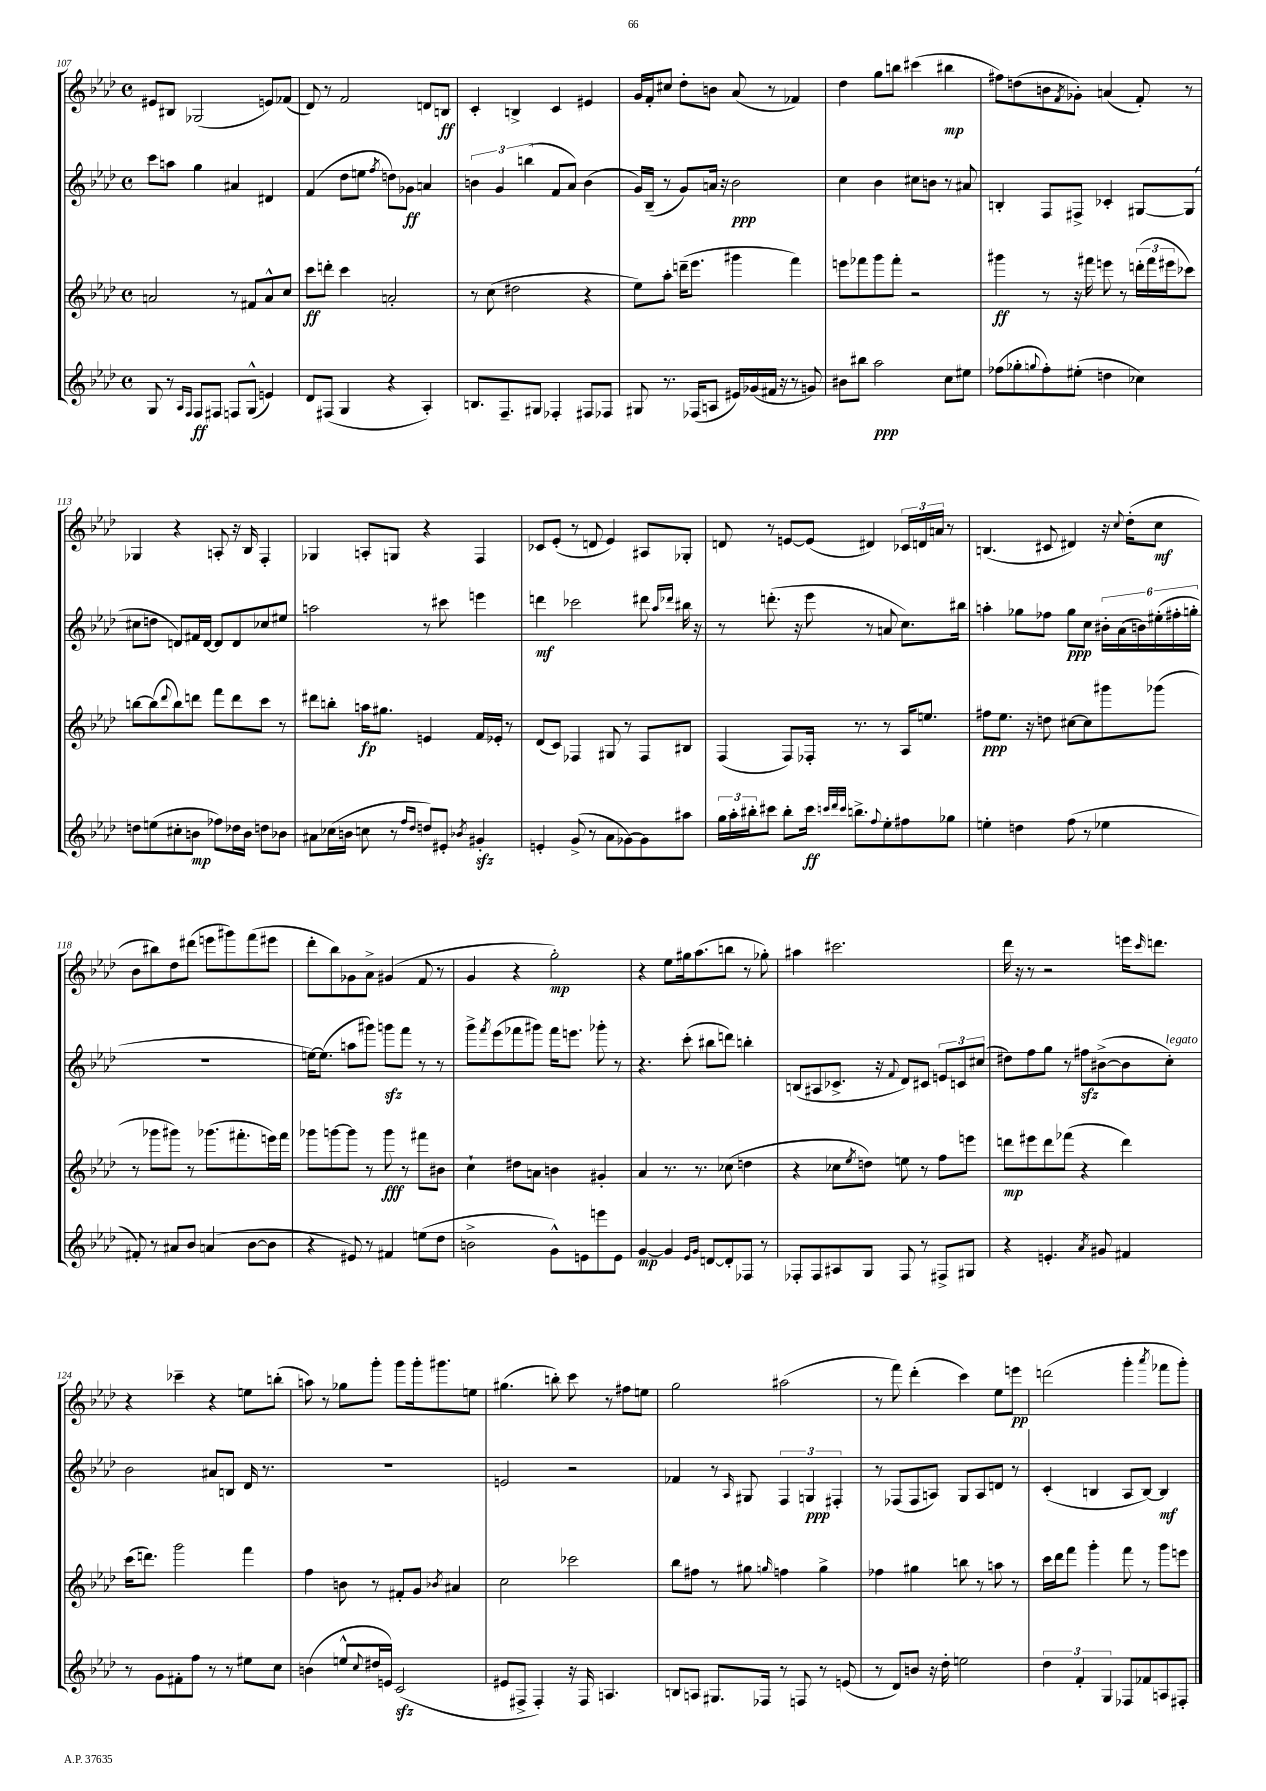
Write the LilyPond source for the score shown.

<<
\new StaffGroup <<
\new Staff = "s0" {
    \clef treble \key aes \major \defaultTimeSignature \time 4/4
    eis'8 bis8 ges2( e'8) fes'8( |
    des'8) r8 f'2 d'8 b8\ff |
    c'4-. b4-> c'4 eis'4 |
    g'16 f'16-. cis''8 des''8-. b'8 aes'8( r8 fes'4) |
    des''4 g''8 b''8 cis'''4( bis''4\mp |
    fis''8) d''8( b'8 \acciaccatura { f'8 } ges'8-.) a'4( f'8-.) r8 |
    ges4 r4 a8-. r16 bes16 f4-. |
    ges4 a8-. g8 r4 f4 |
    ces'8 ees'8-.( r8 d'8 ees'4) ais8 ges8-. |
    d'8 r8 e'8~ e'8( dis'4) \tuplet 3/2 { ces'16 d'16 a'16 } r8 |
    b4.( cis'8 dis'4) r16 \appoggiatura { c''8 } des''16-.( c''8\mf |
    bes'8 bis''8) des''8 dis'''8( e'''8 gis'''8) f'''8( eis'''8 |
    des'''8-. bes''8) ges'8 aes'8-> gis'4( f'8 r8 |
    g'4 r4 g''2-.\mp) |
    r4 ees''8 gis''16 aes''8.( b''8 r8 ges''8-.) |
    ais''4 cis'''2. |
    des'''16 r16 r8 r2 e'''16 \grace { c'''16 } d'''8. |
    r4 ces'''4-- r4 e''8 b''8-.( |
    a''8) r8 ges''8 g'''8-. g'''8 g'''16-. gis'''8. e''8 |
    gis''4.( b''8-.) c'''8 r8 fis''8 e''8 |
    g''2 ais''2( |
    r8 f'''8) des'''4-.( c'''4) ees''8 e'''8\pp |
    d'''2( g'''4-. \acciaccatura { aes'''8 } fes'''8 g'''8-.) \bar "|." |
}
\new Staff = "s1" {
    \clef treble \key aes \major \defaultTimeSignature \time 4/4
    c'''8 a''8 g''4 ais'4 dis'4 |
    f'4( des''8 e''8 \acciaccatura { f''8 } d''8) ges'8\ff a'4 |
    \tuplet 3/2 { b'4 g'4 b''4( } f'8 aes'8) b'4( |
    g'16) bes16--( r8 g'8) a'16 r16 bes'2\ppp |
    c''4 bes'4 cis''8 b'8 r8 ais'8 |
    b4-. f8 fis8-> ces'4-. gis8~ gis8( |
    cis''8 d''8 d'8) fis'16 d'16~ d'8 d'8 ces''8 eis''8 |
    a''2 r8 cis'''8 e'''4 |
    d'''4\mf ces'''2 dis'''8 \grace { aes''16 des'''16 } bis''16 r16 |
    r8 d'''8.-.( r16 ees'''8 r8 a'8 c''8.) bis''16 |
    a''4-. ges''8 fes''8 ges''8\ppp c''8 \tuplet 6/4 { bis'16-. aes'16( b'16) eis''16-.( fis''16-. g''16-. } |
    R1 |
    e''16~) e''8.( a''8 gis'''8) g'''8\sfz f'''8 r8 r8 |
    g'''8-> \acciaccatura { f'''8 } ees'''8( fes'''8 gis'''8) fes'''16 e'''8. ges'''8-. r8 |
    r4. c'''8-.( bis''8 d'''8) b''4-. |
    b8( ais8 ces'8.-> r16 \appoggiatura { f'8 } des'8) cis'8 \tuplet 3/2 { e'8 c'8 cis''8( } |
    dis''8) f''8 g''8 r8 fis''8\sfz bis'8~->( bis'8 c''8-.^\markup { \italic "legato" }) |
    bes'2 ais'8 b8 des'16 r8. |
    R1 |
    e'2 r2 |
    fes'4 r8 \grace { aes16 } gis8 \tuplet 3/2 { f4 g4\ppp fis4-. } |
    r8 fes8( fes8 a8) g8 a8 d'8 r8 |
    c'4-.( b4 aes8 b8~) b4\mf \bar "|." |
}
\new Staff = "s2" {
    \clef treble \key aes \major \defaultTimeSignature \time 4/4
    a'2 r8 fis'8 a'8-^ c''8 |
    c'''8\ff d'''8-. c'''4 a'2-. |
    r8 c''8( dis''2 r4 |
    ees''8) aes''8-. d'''16--( ees'''8. gis'''4 f'''4) |
    e'''8 fes'''8 g'''8 fes'''8-. r2 |
    gis'''4\ff r8 r16 fis'''16 e'''8 r8 \tuplet 3/2 { d'''16-.( fis'''16 eis'''16 } ces'''8) |
    b''8~ b''8( \appoggiatura { des'''8 } b''8) d'''8 f'''8 d'''8 c'''8 r8 |
    dis'''8 b''8-. a''16\fp gis''8. e'4 f'16 ees'16-. r8 |
    des'8( c'8) fes4 gis8 r8 fes8 bis8 |
    f4( f8) fes16-. r8. r8 aes16 e''8. |
    fis''8\ppp ees''8. r16 d''8 cis''8~ cis''8 gis'''8 ges'''8( |
    r8 ges'''8 gis'''8) r8 ges'''8.( fis'''8.-. e'''16) fis'''16 |
    ges'''8 g'''8~ g'''8 r8 g'''8\fff r8 fis'''8 bis'8 |
    c''4-! dis''8 a'8 b'4 gis'4-. |
    aes'4 r8. r8. ces''8( d''4 |
    r4 ces''8 \acciaccatura { ees''8 } d''8) e''8 r8 f''8 e'''8 |
    d'''8\mp eis'''8 d'''8 fes'''8( r4 d'''4) |
    c'''16( d'''8.) g'''2 f'''4 |
    f''4 b'8 r8 fis'8-. g'8 \acciaccatura { bes'8 } ais'4 |
    c''2 ces'''2 |
    bes''8 fis''8 r8 gis''8 \grace { g''16 } f''4 g''4-> |
    fes''4 gis''4 b''8 r8 a''8 r8 |
    c'''16 des'''16 f'''8 g'''4-. f'''8 r8 g'''8 e'''8 \bar "|." |
}
\new Staff = "s3" {
    \clef treble \key aes \major \defaultTimeSignature \time 4/4
    g8 r8 \grace { aes16 f16 } f8\ff fis8 f8 g8-^( e'4) |
    des'8 fis8( g4 r4 aes4-.) |
    b8. f8.-- gis8 fes4-. fis8 fes8 |
    gis8 r8. fes16( a8 eis'16) ges'16( fis'16 r16 r8 g'8) |
    bis'8 bis''8 aes''2\ppp c''8 eis''8 |
    fes''8( ges''8-. \appoggiatura { g''8 } fes''8-.) eis''8-.( d''4 ces''4) |
    d''8 e''8( cis''8-. b'8\mp fes''8) des''16 b'16 d''8 bes'8 |
    ais'8 ces''16( b'16 c''8 r8 \grace { f''16 des''16 } d''8) eis'8-. \acciaccatura { bes'8 } gis'4-.\sfz |
    e'4-. g'8->( r8 aes'8 ges'8~) ges'8 ais''8 |
    \tuplet 3/2 { g''16 aes''16-. bis''16-. } cis'''8 bis''8-. cis'''16\ff \grace { c'''32 des'''32 c'''32 } b''8.-> \appoggiatura { f''8 } ees''8-. fis''8 ges''8 |
    e''4-. d''4 f''8( r8 ees''4 |
    fis'8-.) r8 ais'8 bes'8 a'4( bes'8~ bes'8 |
    r4 eis'8) r8 fis'4 e''8( des''8 |
    b'2-> g'8-^) e'8 e'''8 e'8 |
    g'4~\mp g'4 \grace { ees'16 g'16 } d'8~ d'8-. fes8 r8 |
    fes8-. fes8 ais8 g8 fes8 r8 fis8-> gis8 |
    r4 e'4.-. \acciaccatura { aes'8 } gis'8 fis'4 |
    r8 g'8 fis'8-. f''8 r8 r8 eis''8 c''8 |
    b'4( e''8-^ \appoggiatura { c''8 } dis''16 e'16) c'2\sfz( |
    eis'8 fis8-> fis4-.) r16 fis16 a4. |
    b8 a8 gis8. fes16 r8 f8 r8 e'8( |
    r8 des'8) b'8 r16 des''16-. e''2 |
    \tuplet 3/2 { des''4 f'4-. g4 } fes8 fes'8 a8 fis8-. \bar "|." |
}
>>
>>
\layout { \context { \Score currentBarNumber = #107 } }
